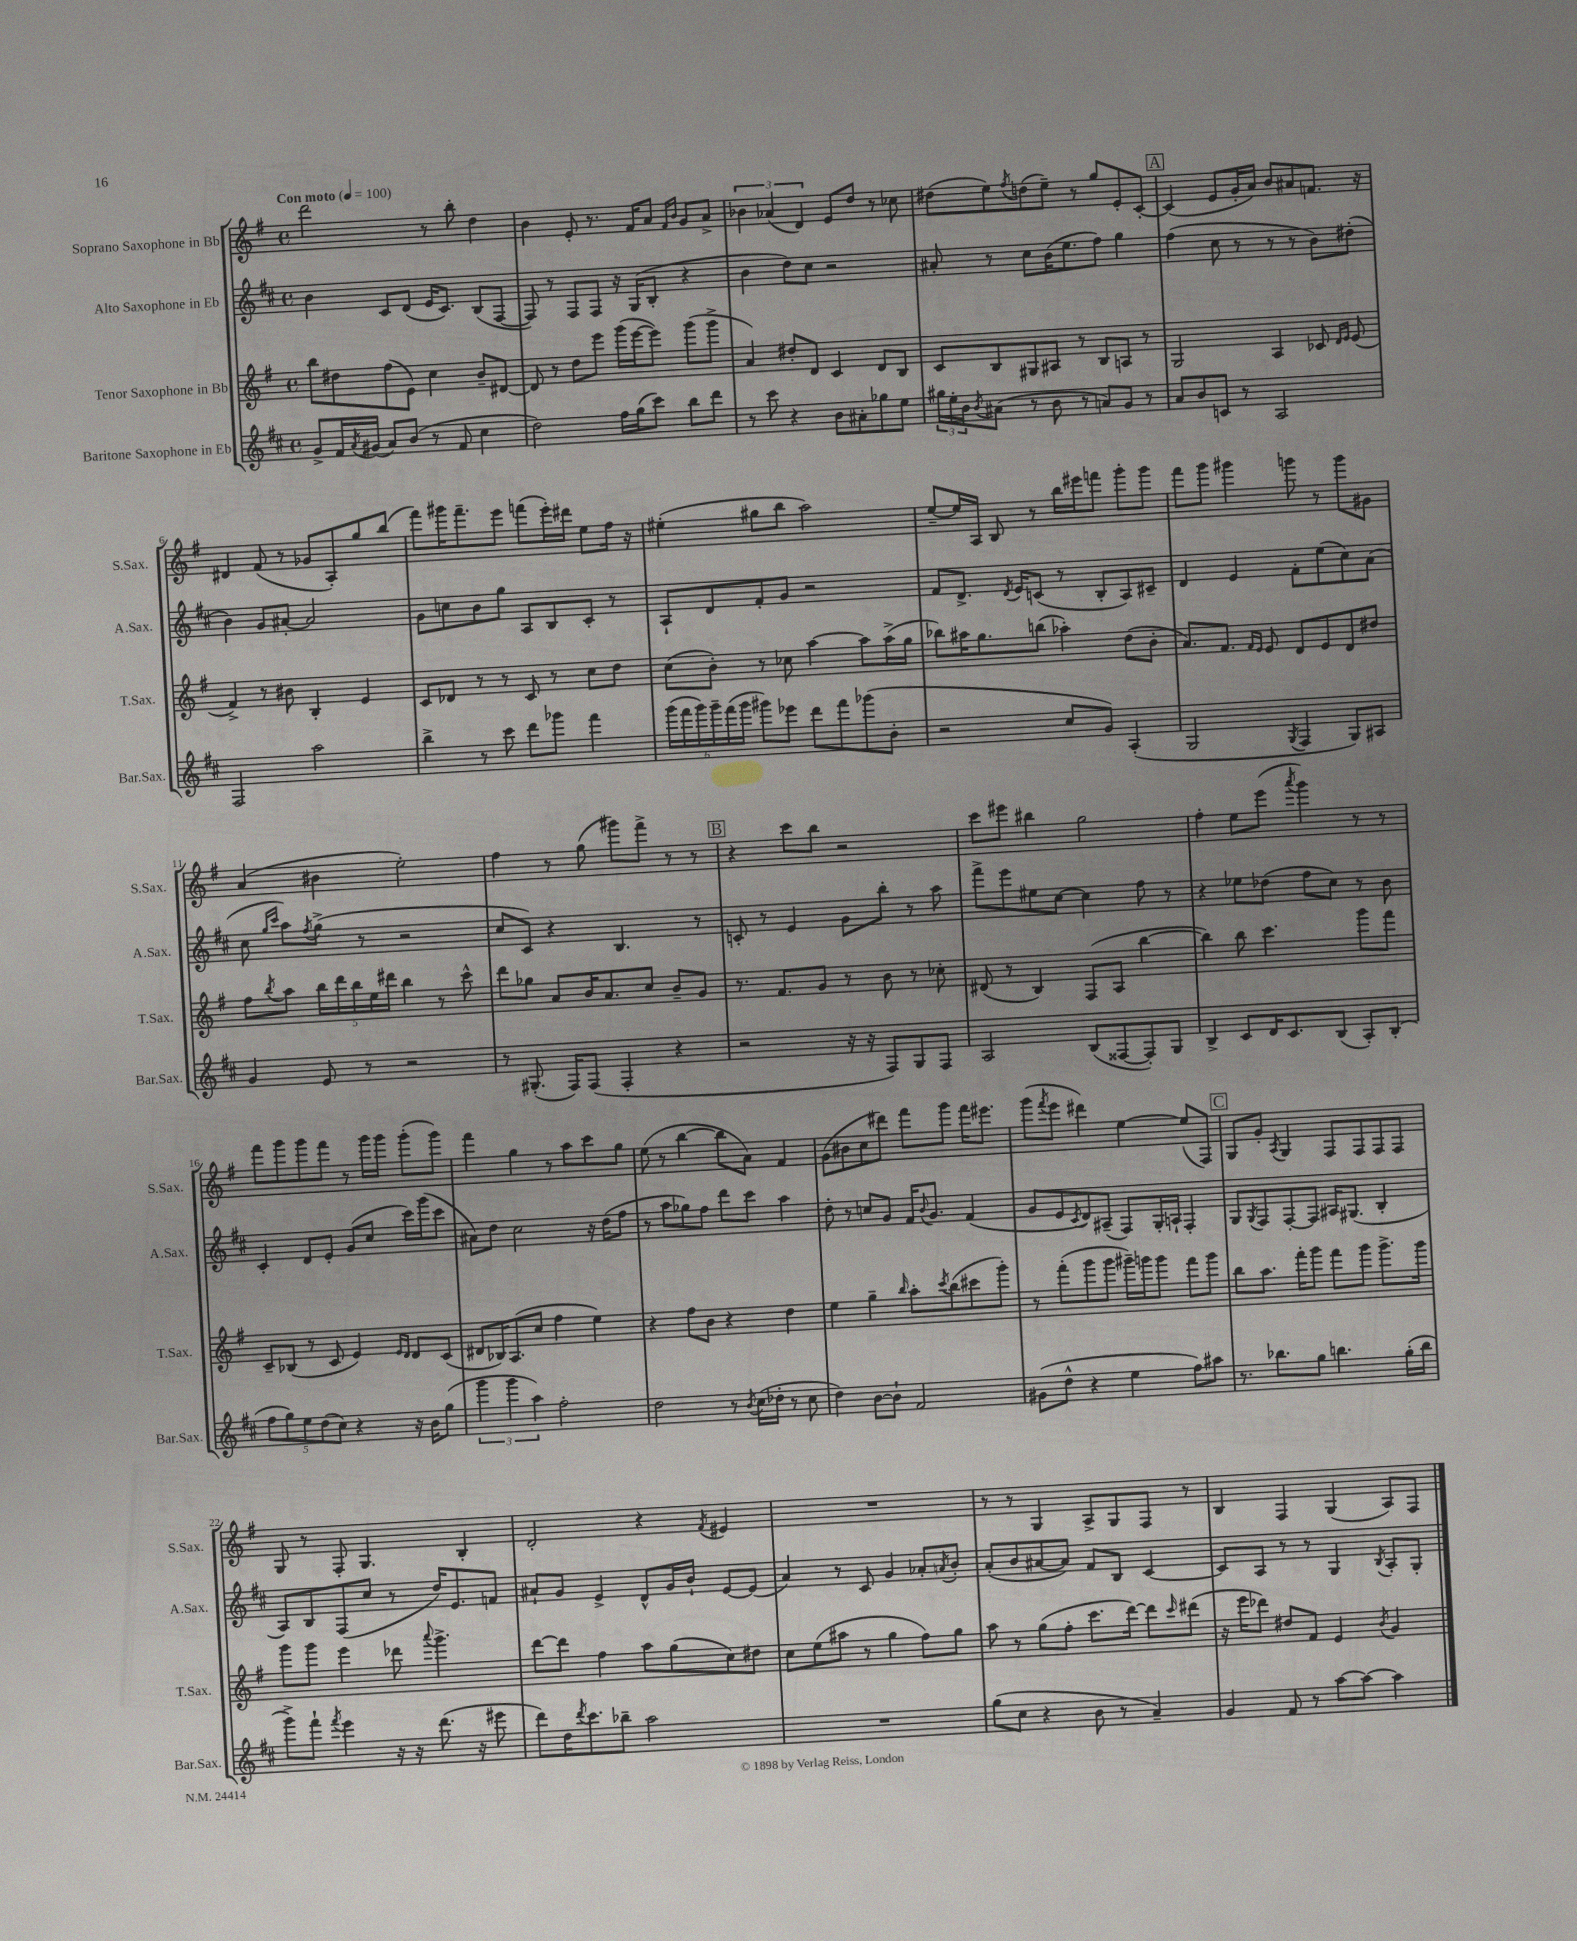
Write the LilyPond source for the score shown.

<<
\new StaffGroup <<
\new Staff = "s0" \with { instrumentName = "Soprano Saxophone in Bb" shortInstrumentName = "S.Sax." } {
    \clef treble \key g \major \defaultTimeSignature \time 4/4 \tempo "Con moto" 4 = 100
    d'''2 r8 b''8-. d''4 |
    b'4 e'8-. r8. fis'16 a'8 \grace { fis'16 b'16 } g'8 a'8-> |
    \tuplet 3/2 { bes'4 aes'4( d'4) } e'8 d''8 r8 ces''8 |
    dis''8( e''8) \acciaccatura { fis''8 } d''8( e''8--) r8 g''8 e'8-. c'8~-. |
    \mark \markup { \box "A" } c'4( e'8 g'16-. a'16) b'8 ais'8 f'8. r16 |
    dis'4 fis'8( r8 ges'8 a8-.) g''8 b''8( |
    fis'''8) gis'''16 fis'''8.-- e'''8 f'''8( e'''16-.) dis'''16 e''8 fis''16 r16 |
    eis''4-.( gis''8 b''8 a''2) |
    e''8~-- e''16 a16 b8 r8 b''16 eis'''16 f'''8 g'''8-. g'''8 |
    fis'''8 g'''8 gis'''4 g'''8 r8 g'''8 gis'8 |
    a'4( bis'4 e''2-.) |
    fis''4 r8 g''8( gis'''8) fis'''8-> r8 r8 |
    \mark \markup { \box "B" } r4 c'''8 b''8 r2 |
    c'''8 eis'''8 bis''4 g''2 |
    fis''4-. e''8 e'''8( \acciaccatura { a'''8 } g'''4) r8 r8 |
    fis'''8 g'''8 g'''8 fis'''8 r8 g'''16 g'''16 g'''8-.( g'''8) |
    fis'''4 g''4 r8 a''8 c'''8 g''8 |
    e''8( r8 b''4~ b''8 a'8) fis'4 |
    g'8( bis'8 c''8 dis'''8) fis'''8 g'''8 fis'''16 eis'''8. |
    g'''8( \acciaccatura { fis'''8 } e'''8 dis'''4) e''4~ e''8( fis8) |
    \mark \markup { \box "C" } g8 g'8-. \acciaccatura { a8 } g4 fis8 fis8 fis8 fis8 |
    g8 r8 fis8-. g4. b4-. |
    d'2-. r4 \acciaccatura { fis'8 } eis'4 |
    R1 |
    r8 r8 g4 a8-> g8 fis8 r8 |
    b4 fis4 g4( a8) fis8 \bar "|." |
}
\new Staff = "s1" \with { instrumentName = "Alto Saxophone in Eb" shortInstrumentName = "A.Sax." } {
    \clef treble \key d \major \defaultTimeSignature \time 4/4
    b'4 cis'8 d'8( e'16 cis'8.) b8( fis8~ |
    fis8) r8 fis8 fis8 r16 g16( b8-. r4 |
    b'4 d''8) cis''8 r2 |
    ais'8-. r8 cis''8 b'16( e''8. fis''8) g''4 |
    \mark \markup { \box "A" } fis''4( cis''8 r8 r8 r8 b'8) dis''8-.( |
    b'4) g'8 ais'8~-. ais'2 |
    g'8 c''8 b'8 g''8 a8 b8 cis'8-. r8 |
    a8-! d'8 fis'8-. g'8 r2 |
    fis'8 d'8.-> \acciaccatura { d'8 } e'16 c'8( r8 b8-. a8) cis'8-- |
    d'4 e'4 fis'8-. e''8( cis''8) a'8( |
    cis''8 \grace { g''16 cis'''16 } a''8) \acciaccatura { fis''8 } g''8->( r8 r2 |
    cis''8 cis'8) r4 b4. r8 |
    \mark \markup { \box "B" } c'8-. r8 e'4 g'8 b''8-. r8 a''8 |
    fis'''8-> e'''8 eis''8 cis''8~ cis''4 fis''8 r8 |
    r4 ees''8 des''8( fis''8 cis''8) r8 b'8 |
    cis'4-. d'8 e'8-. g'8( cis''8 cis'''16) g'''16( cis'''8 |
    ais'8) d''8 cis''2 r16 d''16( fis''8 |
    r8 a''8 ges''8) fis''8 d'''8 cis'''8 a''4 |
    d''8-. r8 c''8 g'8 fis'16 \appoggiatura { b'8 } g'8. fis'4( |
    g'8 e'8 \acciaccatura { cis'8 } d'8) ais8--( fis8) g16-. a16-! fis4-. |
    \mark \markup { \box "C" } g8 \acciaccatura { g8 } fis8 fis8~-. fis8 ais16 gis8.( b4-. |
    a8) b8 fis8( cis''8 r8 d''16) e'8. f'8 |
    ais'8-! g'8 e'4-> d'8-^ g'16 b'16-! e'8~ e'8( |
    a'4) r8 cis'8 g'4 aes'8-. \acciaccatura { a'8 } b'8-. |
    a'8-.( b'8 ais'8~ ais'8) fis'8 b8 cis'4~ |
    cis'8 a8 r8 r8 g4 \acciaccatura { b8 } a8-. g8-. \bar "|." |
}
\new Staff = "s2" \with { instrumentName = "Tenor Saxophone in Bb" shortInstrumentName = "T.Sax." } {
    \clef treble \key g \major \defaultTimeSignature \time 4/4
    b''8 dis''8 fis''8( e'8) c''4 b'8-- dis'8~ |
    dis'8 r8 d''8 e'''8 g'''16( e'''16~ e'''8) g'''8( g'''8-> |
    a'4) dis''8-. d'8 c'4 d'8 b8 |
    c'8 b8 gis8 ais8 r8 b8 a8 r8 |
    \mark \markup { \box "A" } g2 a4 ces'8 \grace { d'16 e'16 } e'8( |
    fis'4->) r8 bis'8 b4-. e'4 |
    c'8 des'8 r8 r8 c'8 r8 c''8 d''8 |
    c''8( b'8-.) r8 ces''8 a''4~ a''8 a''16->( g''16 |
    bes''8) ais''16 g''8. b''8( aes''4-.) d''8( b'8-. |
    a'8.) fis'8. \grace { fis'16 e'16 } e'8 d'8 e'8 d'8 dis''8 |
    fis''8 \acciaccatura { b''8 } a''8 \tuplet 5/4 { b''16 d'''16 b''16 e''16 dis'''16 } b''4 r8 c'''8-^ |
    d'''8 ges''8 a'8 b'16 a'8. c''8 b'8-- g'8 |
    \mark \markup { \box "B" } r8. fis'8. g'8 r8 b'8 r8 ces''8-. |
    dis'8( r8 b4) fis8( a8 b''4~ |
    b''4) b''8 c'''4. g'''8 fis'''8 |
    c'8-- bes8( r8 c'8 e'4) \grace { e'16 d'16 } d'8 c'8( |
    dis'8 bes16) a8.( c''8 fis''4 e''4) |
    r4 fis''8 b'8 r4 d''4 |
    e''4 g''4-- \grace { b''16 } a''8-. \acciaccatura { c'''8 } b''8( cis'''8 g'''8-.) |
    r8 fis'''8-.( g'''8 g'''8 gis'''16--) g'''16 g'''8 fis'''8 g'''8 |
    \mark \markup { \box "C" } b''8 a''8. fis'''16-. g'''8 fis'''8 g'''8 g'''8.-> g'''16 |
    g'''8 g'''8 e'''4 des'''8 \appoggiatura { a'''8 } g'''4.-> |
    d'''8~ d'''8 fis''4 a''8 g''8( c''8) dis''8 |
    c''8 e''8( ais''8 r8 g''4 fis''8) g''8 |
    a''8 r8 g''8( fis''8-. c'''8. d'''16~) d'''8 \grace { c'''16 } dis'''8( |
    r16 e'''16 des'''8) dis''8 fis'8 e'4 \acciaccatura { b'8 } g'4 \bar "|." |
}
\new Staff = "s3" \with { instrumentName = "Baritone Saxophone in Eb" shortInstrumentName = "Bar.Sax." } {
    \clef treble \key d \major \defaultTimeSignature \time 4/4
    g'8-> fis'16 \acciaccatura { a'8 } gis'16( a'8) b'8( r8 fis'8 cis''4 |
    d''2) fis''16 g''16( cis'''8) b''8 d'''8 |
    r8 cis'''8 r4 b'8 ais'8-. ges''8 e''8 |
    \tuplet 3/2 { gis''16 e''16-. b'16 } \acciaccatura { b'8 } ais'8( r8 b'8 r8 a'8) g'8 r8 |
    \mark \markup { \box "A" } a'8 b'8 c'8 r8 a2 |
    fis2 a''2 |
    b''4-> r8 cis'''8 d'''8 ges'''8 fis'''4 |
    \tuplet 6/4 { g'''16( fis'''16 g'''16) g'''16-- fis'''16( g'''16 } gis'''8) ees'''8 d'''8 fis'''8 ges'''8( b'8-. |
    r2 cis''8 g'8) a4-.( |
    g2 \acciaccatura { g8 } fis4 g8) ais8 |
    g'4 e'8 r8 r2 |
    r8 gis8.-.( fis16) fis8( fis4-. r4 |
    \mark \markup { \box "B" } r2 r16 r16 fis8) g8 fis8 |
    a2 b8( fisis8~ fisis8-.) g8 |
    b4-> cis'8 d'16 cis'8. b8( a8-.) b8-.( |
    \tuplet 5/4 { fis''8 g''8) e''8 d''8( cis''8) } r4 r16 b'16 g''8( |
    \tuplet 3/2 { g'''4 g'''4 a''4) } fis''2-. |
    d''2 r8 \acciaccatura { b'8 } cis''16( des''16-. r8 cis''8 |
    d''4) b'8~ b'8-! fis'2 |
    gis'8( d''8-^ r4 e''4 fis''8) ais''8 |
    \mark \markup { \box "C" } r8. bes''8. g''8 b''4. g''16-.( b''16 |
    g'''8->) fis'''8-! \acciaccatura { fis'''8 } e'''4 r16 r16 d'''8.( r16 eis'''8 |
    d'''8) d''16 \acciaccatura { d'''8 } cis'''8. bes''8-- a''2 |
    R1 |
    g''8( cis''8 r4 b'8 r8 a'4--) |
    g'4 fis'8 r8 a''8~ a''8~ a''4 \bar "|." |
}
>>
>>
